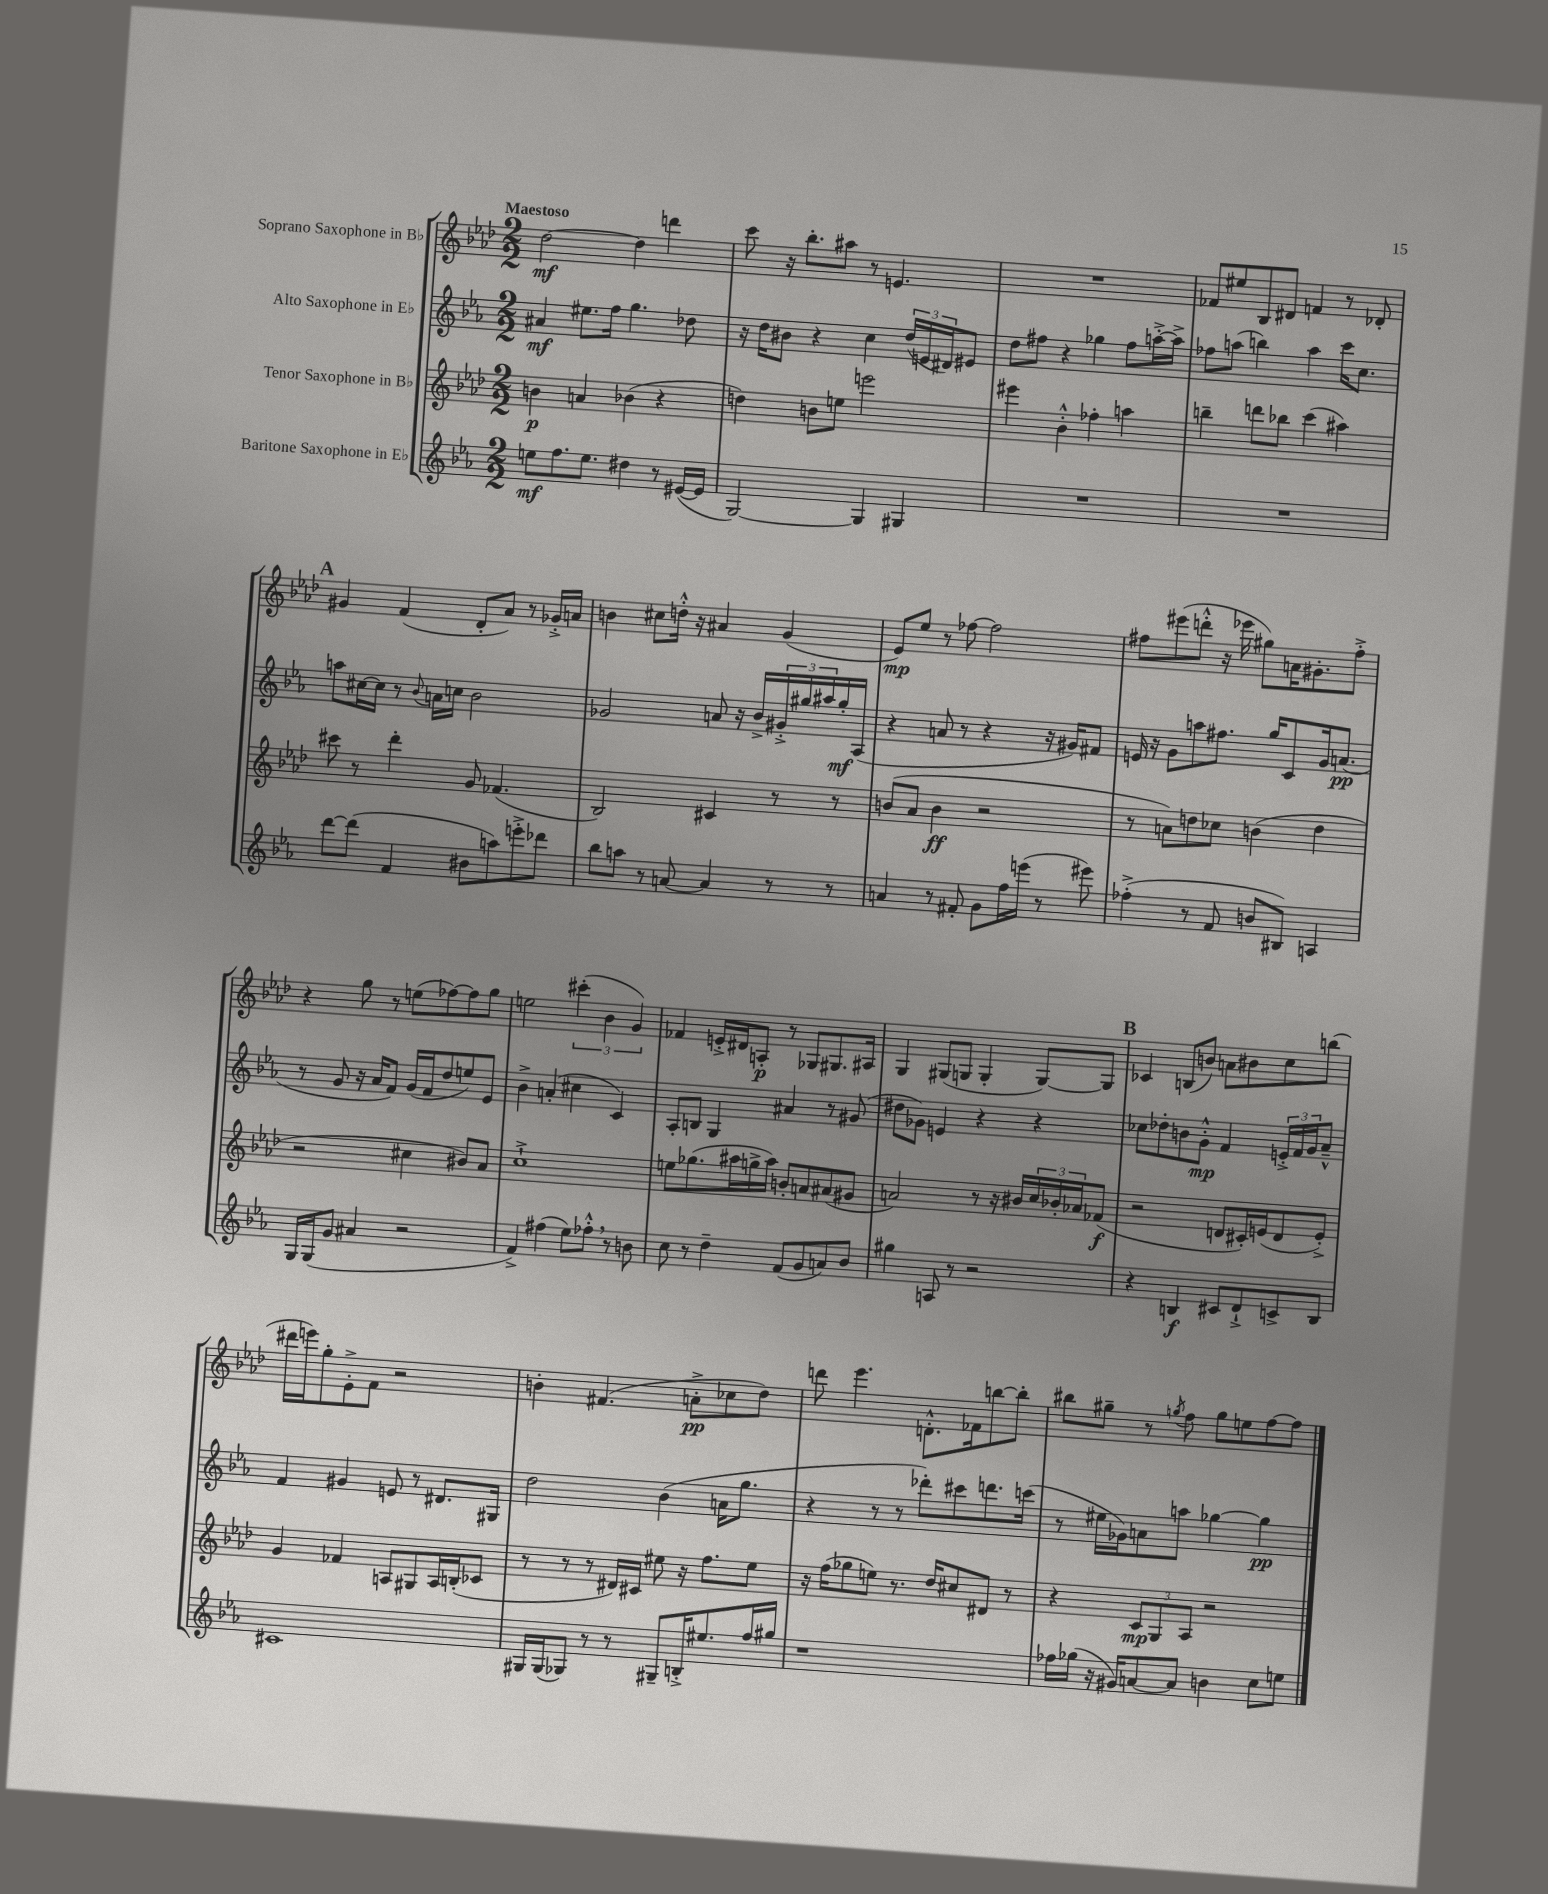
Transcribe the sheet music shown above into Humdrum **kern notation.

**kern	**kern	**kern	**kern
*staff4	*staff3	*staff2	*staff1
*clefG2	*clefG2	*clefG2	*clefG2
*k[b-e-a-]	*k[b-e-a-d-]	*k[b-e-a-]	*k[b-e-a-d-]
*M2/2	*M2/2	*M2/2	*M2/2
8ee	4b	4a#	[2dd-
8.ff	.	.	.
.	4a	8.ee#	.
8.ee	.	.	.
.	.	16ff	.
4dd#	(4b-	4.gg	4dd-]
8r	4r	.	4ddd
([16e#	.	8dd-	.
16e#]	.	.	.
=	=	=	=
[2G)	4dd)	16r	8ccc
.	.	16dd	.
.	.	8b#	16r
.	.	.	8.bb-'
.	8b	4r	.
.	8ee	.	8aa#
4G]	2eee	4cc	8r
.	.	.	4.e
4G#	.	(24dd	.
.	.	24e	.
.	.	24d#)	.
.	.	8e#	.
=	=	=	=
1r	4eee#	8dd	1r
.	.	8ff#	.
.	4b-'^^	4r	.
.	4ff-'	4gg-	.
.	4aa	8ff#	.
.	.	[16aa'^	.
.	.	16aa^]	.
=	=	=	=
1r	4bb~	8ff-	8f-
.	.	(8aa	8ee#
.	8ddd	4bb)	8B-
.	8bb-	.	8d#
.	(4ccc	4aa	4f
.	4aa#)	16ccc	8r
.	.	8.cc	.
.	.	.	8d-'
=	=	=	=
[8ddd	8ccc#	8aa	4g#
(8ddd]	8r	[16cc#	.
.	.	16cc#]	.
4f	4ddd-'	8r	(4f
.	.	8qqb-	.
.	.	16a	.
.	.	16cc	.
8b#	8g	2b-	8d-'
8aa)	(4.f-	.	8a-)
8eee'^	.	.	8r
8ddd-	.	.	16g-'^
.	.	.	16a
=	=	=	=
8bb-	2B-)	2g-	4b
8aa	.	.	.
8r	.	.	8cc#
[8a	.	.	16dd'^^
.	.	.	16r
4a]	4c#	8a	4a#
.	.	16r	.
.	.	16b-^	.
8r	8r	24g#'^	(4g
.	.	24gg#	.
.	.	24aa#	.
8r	8r	16gg#'	.
.	.	(16A-	.
=	=	=	=
4a	(8b	4r	8e-)
.	8a-	.	8ee-
8r	4b	8a	8r
8f#'	.	8r	[8ff-
8g	2r	4r	2ff-]
16ff	.	.	.
(16eee	.	.	.
8r	.	16r	.
.	.	16g#)	.
8eee#)	.	8f#	.
=	=	=	=
(4ff-'^	8r	16e	8ff#
.	.	16r	.
.	8a)	8g	(8eee#
8r	8dd	8aa	8ddd'^^
8f	8cc-	8.ff#	16r
.	.	.	16eee-
8b	(4b	.	8gg#)
.	.	16gg	.
8B#)	.	8c	16a
.	.	.	8.g#'
4A	4dd	16g	.
.	.	(8.a	.
.	.	.	8ff#'^
=	=	=	=
16G	2r	8r	4r
(16G	.	.	.
8g	.	8g	.
4a#	.	16r	8gg
.	.	16a-	.
.	.	8f)	8r
2r	4cc#	(16g	(8ee
.	.	16f	.
.	.	8dd	[8ff-)
.	8b#)	8ee)	8ff-]
.	8a-	8e-	8gg
=	=	=	=
4f^)	1cc`^	4b-^	2ee
(4ff#	.	(4a'	.
8ee-)	.	4cc#	(6ccc#'
8ff-'^^	.	.	.
.	.	.	6b-
8r	.	4c)	.
.	.	.	6g)
8b	.	.	.
=	=	=	=
8cc	8ee	8A-'	4f-
8r	(8.gg-	8B	.
4dd~	.	4G	16e'^
.	16aa#	.	16d#
.	16gg^	.	8A'
.	16aa#)	.	.
(8f	8b'	4a#	8r
8g	8a	.	8G-
8a)	(8a#	8r	8.G#
8b-	8g#	(8g#	.
.	.	.	16A#
=	=	=	=
4gg#	2a)	8dd#	4G
.	.	8g-)	.
8A	.	4e	(8G#
8r	.	.	8G
2r	8r	4r	4G'
.	16r	.	.
.	16b#	.	.
.	24cc	4r	[8G)
.	24b-'	.	.
.	24a-	.	.
.	(8f-	.	8G]
=	=	=	=
4r	2r	8cc-	4c-
.	.	8dd-'	.
4B	.	8b	(8B
.	.	8g'^^	8b)
8c#	8d	4f	8a
8d`^	16c#')	.	8b#
.	(16e	.	.
8c^	8d	24e'^	8cc
.	.	24f	.
.	.	24g	.
8B	8e'^)	8a-~^^	(8bb
=	=	=	=
1c#	4g	4f	16ddd#
.	.	.	16eee)
.	.	.	8gg'
.	4f-	4g#	8e-'^
.	.	.	8f
.	8A	8e	2r
.	8G#	8r	.
.	16A	8.d#	.
.	(16B'	.	.
.	8c-	.	.
.	.	16G#	.
=	=	=	=
16G#	8r	2dd	4b'
(16G#	.	.	.
8G-)	8r	.	.
8r	8r	.	(4.f#
8r	16d#)	.	.
.	16c#	.	.
8G#~	8ee#	(4b-	.
16B'^	16r	.	8a'^
8.ee#	8.ff	.	.
.	.	16a	8cc-
.	.	8.gg	.
16ff	8ee#	.	8dd-)
16gg#	.	.	.
=	=	=	=
1r	16r	4r	8ddd
.	(16ff	.	.
.	8gg-	.	4.eee-
.	8ee)	8r	.
.	8.r	8r	.
.	.	8ddd-')	8.d'^^
.	16dd-	.	.
.	8cc#	8ccc#	.
.	.	.	16f-
.	8d#	8.ddd	[8bb
.	8r	.	8bb']
.	.	(16ccc	.
=	=	=	=
16ff-	4r	8r	8bb#
(16gg-	.	.	.
16r	.	16ee#	8gg#~
16g#)	.	16g-)	.
[8a	12c	8a	8r
.	12G	.	.
.	.	.	8qgg
8a]	.	8aa	8ff
.	12A-	.	.
4b	2r	[4gg-	8gg
.	.	.	8ee
8cc	.	4gg-]	[8ff
8ee	.	.	8ff]
==	==	==	==
*-	*-	*-	*-
